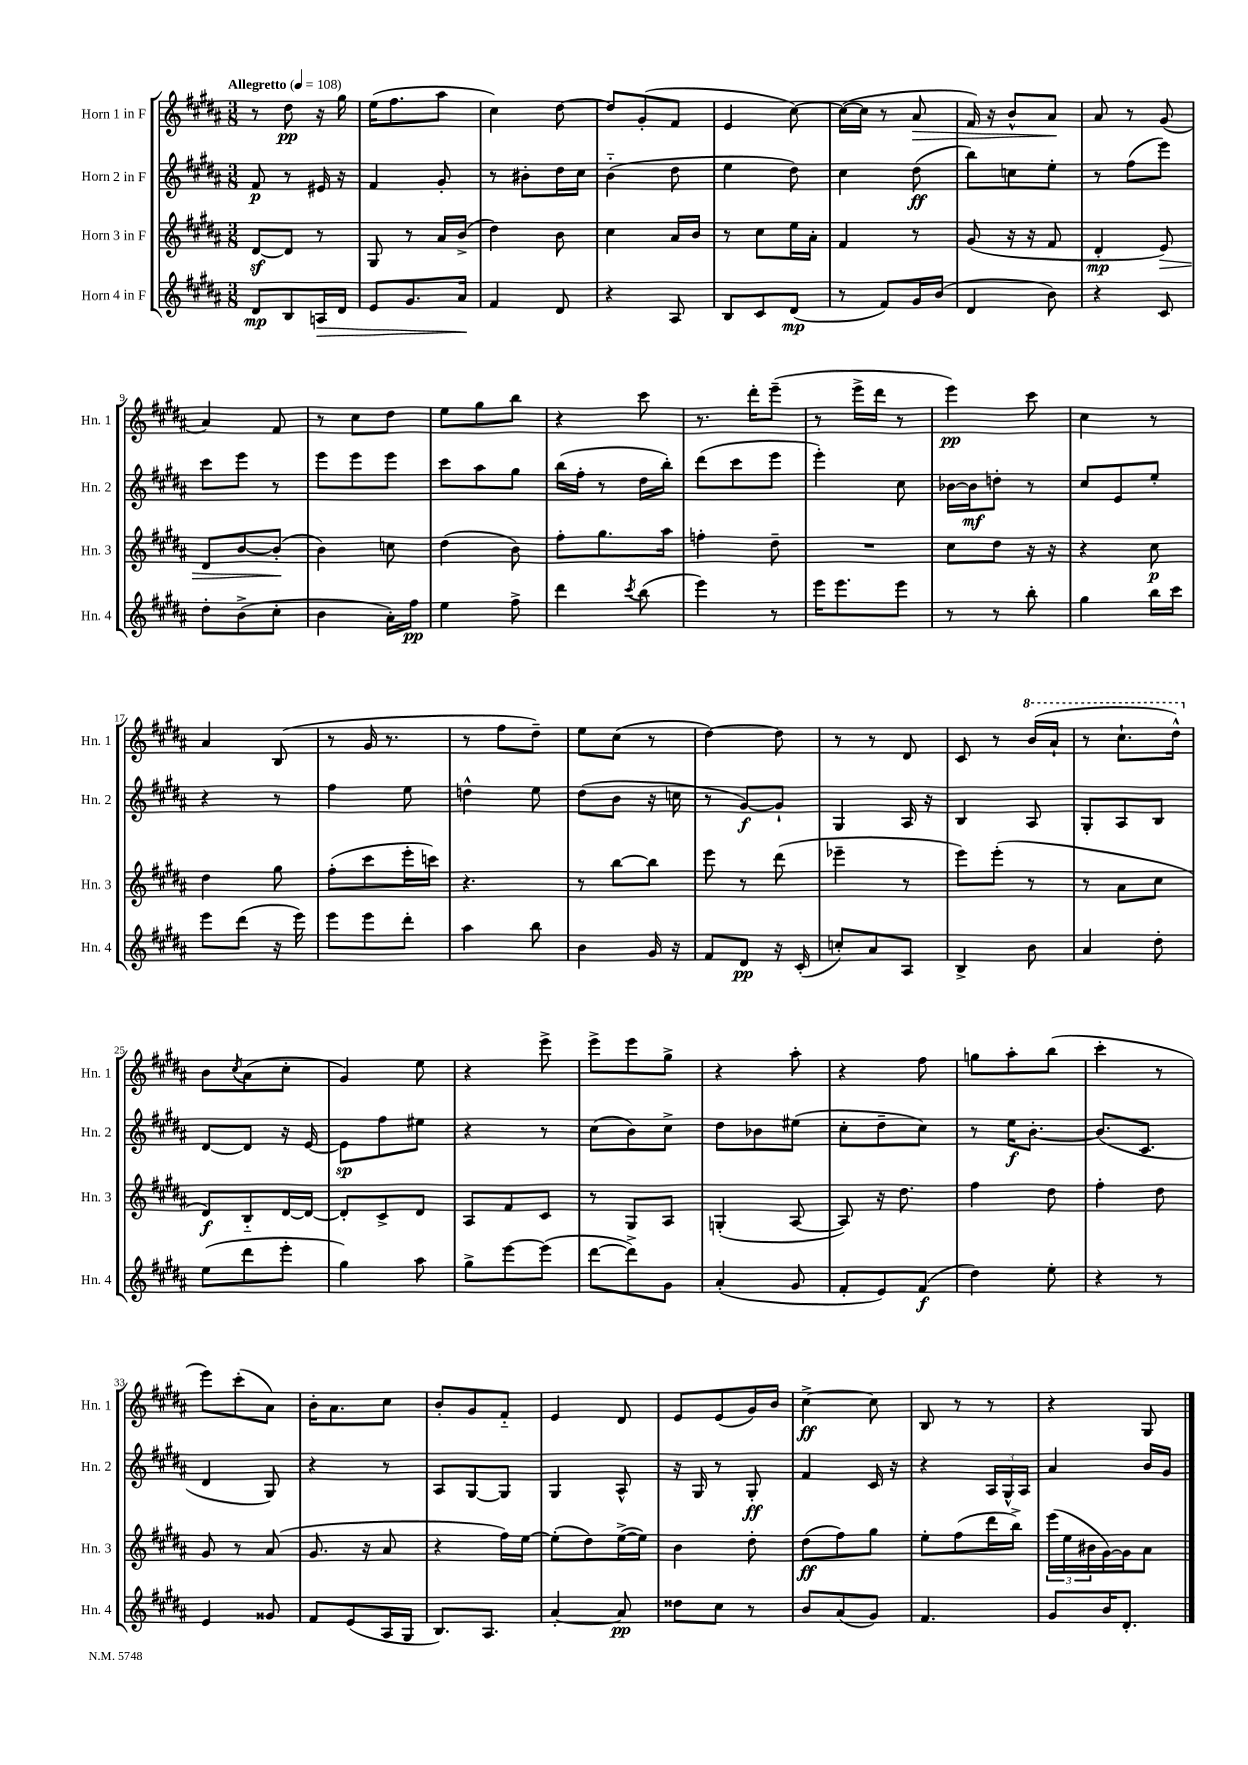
<<
\new StaffGroup <<
\new Staff = "s0" \with { instrumentName = "Horn 1 in F" shortInstrumentName = "Hn. 1" } {
    \clef treble \key b \major \numericTimeSignature \time 3/8 \tempo "Allegretto" 4 = 108
    r8 dis''8\pp r16 gis''16 |
    e''16( fis''8. ais''8 |
    cis''4) dis''8~ |
    dis''8 gis'8-.( fis'8 |
    e'4 cis''8~) |
    cis''16~( cis''16 r8 ais'8\> |
    fis'16) r16 b'8-^ ais'8\! |
    ais'8 r8 gis'8( |
    ais'4) fis'8 |
    r8 cis''8 dis''8 |
    e''8 gis''8 b''8 |
    r4 cis'''8 |
    r8. dis'''16-. e'''8--( |
    r8 e'''16-> dis'''16 r8 |
    e'''4\pp) cis'''8 |
    cis''4 r8 |
    ais'4 b8( |
    r8 gis'16 r8. |
    r8 fis''8 dis''8--) |
    e''8 cis''8( r8 |
    dis''4~) dis''8 |
    r8 r8 dis'8 |
    cis'8 r8 \ottava #1 b''16( ais''16-! |
    r8 cis'''8.-! dis'''16-^) \ottava #0 |
    b'8 \acciaccatura { cis''8 } ais'8( cis''8-. |
    gis'4) e''8 |
    r4 e'''8-> |
    e'''8-> e'''8 gis''8-> |
    r4 ais''8-. |
    r4 fis''8 |
    g''8 ais''8-. b''8( |
    cis'''4-. r8 |
    e'''8) cis'''8-.( ais'8) |
    b'16-. ais'8. cis''8 |
    b'8-. gis'8 fis'8-_ |
    e'4 dis'8 |
    e'8 e'8( gis'16) b'16 |
    cis''4~->\ff cis''8 |
    b8 r8 r8 |
    r4 gis8 \bar "|." |
}
\new Staff = "s1" \with { instrumentName = "Horn 2 in F" shortInstrumentName = "Hn. 2" } {
    \clef treble \key b \major \numericTimeSignature \time 3/8
    fis'8\p r8 eis'16 r16 |
    fis'4 gis'8-. |
    r8 bis'8-. dis''16 cis''16 |
    b'4-_( dis''8 |
    e''4 dis''8) |
    cis''4 dis''8\ff( |
    b''8) c''8 e''8-. |
    r8 fis''8( e'''8) |
    cis'''8 e'''8 r8 |
    e'''8 e'''8 e'''8 |
    cis'''8 ais''8 gis''8 |
    b''16( fis''16-. r8 dis''16 b''16-.) |
    dis'''8( cis'''8 e'''8 |
    e'''4-.) cis''8 |
    bes'16~ bes'16\mf d''8-. r8 |
    cis''8 e'8 e''8-. |
    r4 r8 |
    fis''4 e''8 |
    d''4-^ e''8 |
    dis''8( b'8 r16 c''16 |
    r8 gis'8~\f) gis'8-! |
    gis4 ais16 r16 |
    b4 ais8 |
    gis8-. ais8 b8 |
    dis'8~ dis'8 r16 e'16~ |
    e'8\sp fis''8 eis''8 |
    r4 r8 |
    cis''8( b'8) cis''8-> |
    dis''8 bes'8 eis''8( |
    cis''8-. dis''8-- cis''8) |
    r8 e''16\f b'8.~-. |
    b'8.( cis'8. |
    dis'4 gis8) |
    r4 r8 |
    ais8 gis8~ gis8 |
    gis4 ais8-^ |
    r16 gis16 r8 gis8-.\ff |
    fis'4 cis'16 r16 |
    r4 \tuplet 3/2 { ais16 gis16-^ ais16 } |
    ais'4 b'16 gis'16 \bar "|." |
}
\new Staff = "s2" \with { instrumentName = "Horn 3 in F" shortInstrumentName = "Hn. 3" } {
    \clef treble \key b \major \numericTimeSignature \time 3/8
    dis'8~\sf dis'8 r8 |
    gis8 r8 ais'16 b'16->( |
    dis''4) b'8 |
    cis''4 ais'16 b'16 |
    r8 cis''8 e''16 ais'16-. |
    fis'4 r8 |
    gis'8( r16 r16 fis'8 |
    dis'4-.\mp e'8\>) |
    dis'8 b'8~ b'8-.\!( |
    b'4) c''8 |
    dis''4( b'8) |
    fis''8-. gis''8. ais''16 |
    f''4-. dis''8-- |
    R4. |
    cis''8 dis''8 r16 r16 |
    r4 cis''8\p |
    dis''4 gis''8 |
    fis''8-.( cis'''8 e'''16-. c'''16) |
    r4. |
    r8 b''8~ b''8 |
    e'''8 r8 dis'''8( |
    ees'''4-- r8 |
    e'''8) e'''8-.( r8 |
    r8 ais'8 cis''8 |
    dis'8\f) b8-_ dis'16~ dis'16~ |
    dis'8-. cis'8-> dis'8 |
    ais8 fis'8 cis'8 |
    r8 gis8 ais8 |
    g4-.( ais8~ |
    ais8) r16 dis''8. |
    fis''4 dis''8 |
    fis''4-. dis''8 |
    gis'8 r8 ais'8( |
    gis'8. r16 ais'8 |
    r4 fis''16) e''16~ |
    e''8-.( dis''8) e''16~->( e''16) |
    b'4 dis''8-. |
    dis''8\ff( fis''8) gis''8 |
    e''8-. fis''8( dis'''16 b''16->) |
    \tuplet 3/2 { e'''16( e''16 bis'16 } gis'16~) gis'16 ais'8 \bar "|." |
}
\new Staff = "s3" \with { instrumentName = "Horn 4 in F" shortInstrumentName = "Hn. 4" } {
    \clef treble \key b \major \numericTimeSignature \time 3/8
    dis'8\mp b8 a16\> dis'16 |
    e'8 gis'8. ais'16\! |
    fis'4 dis'8 |
    r4 ais8 |
    b8 cis'8 dis'8\mp( |
    r8 fis'8) gis'16 b'16( |
    dis'4 b'8) |
    r4 cis'8 |
    dis''8-. b'8->( cis''8-. |
    b'4 ais'16-.) fis''16\pp |
    e''4 fis''8-> |
    dis'''4 \acciaccatura { cis'''8 } b''8( |
    e'''4) r8 |
    e'''16 e'''8. e'''8 |
    r8 r8 b''8-. |
    gis''4 b''16 cis'''16 |
    e'''8 dis'''8( r16 e'''16) |
    e'''8 e'''8 dis'''8-. |
    ais''4 b''8 |
    b'4 gis'16 r16 |
    fis'8 dis'8\pp r16 cis'16-.( |
    c''8-.) ais'8 ais8 |
    b4-> b'8 |
    ais'4 dis''8-. |
    e''8( dis'''8 e'''8-. |
    gis''4) ais''8 |
    gis''8-> e'''8~ e'''8( |
    dis'''8~ dis'''8->) gis'8 |
    ais'4-.( gis'8 |
    fis'8-. e'8) fis'8\f( |
    dis''4) e''8-. |
    r4 r8 |
    e'4 gisis'8 |
    fis'8 e'8( ais16 gis16 |
    b8.) ais8. |
    ais'4~-. ais'8\pp |
    disis''8 cis''8 r8 |
    b'8 ais'8( gis'8) |
    fis'4. |
    gis'8 b'16 dis'8.-. \bar "|." |
}
>>
>>
